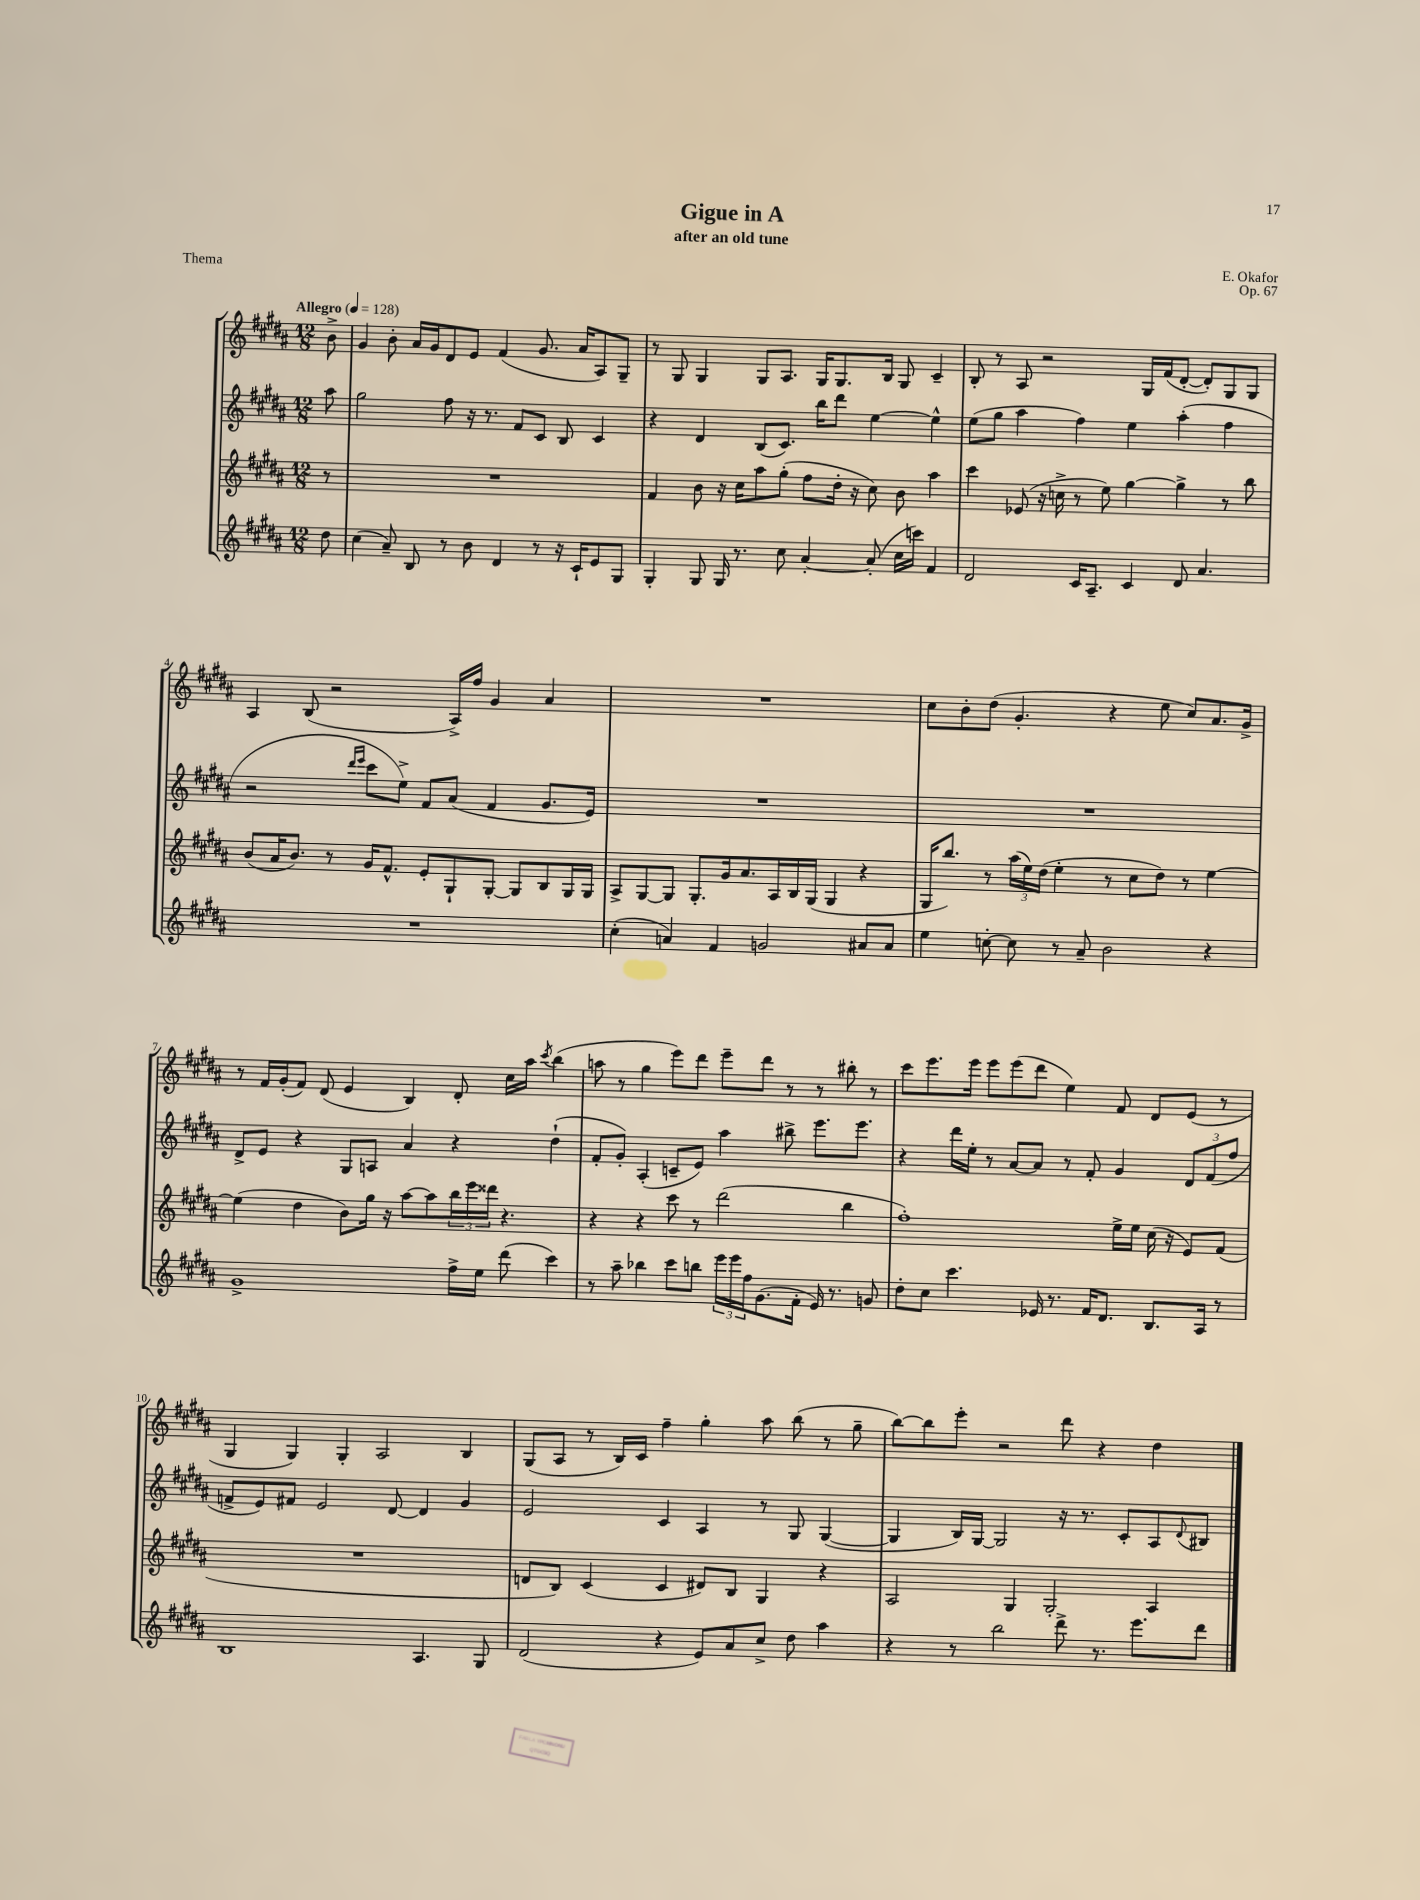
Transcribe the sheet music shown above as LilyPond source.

\header { title = "Gigue in A" composer = "E. Okafor" subtitle = "after an old tune" opus = "Op. 67" piece = "Thema" }
<<
\new StaffGroup <<
\new Staff = "s0" {
    \clef treble \key b \major \numericTimeSignature \time 12/8 \partial 8 \tempo "Allegro" 4 = 128
    b'8-> |
    gis'4 b'8-. ais'16 gis'16 dis'8 e'8 fis'4( gis'8. ais'16 ais8) gis8-- |
    r8 gis8 gis4 gis8 ais8. gis16 gis8. b16 gis8 cis'4-- |
    b8-. r8 ais8 r2 gis16 fis'16( dis'8~-. dis'8-.) gis8 gis8 |
    ais4 b8( r2 ais16->) fis''16 gis'4 ais'4 |
    R1. |
    cis''8 b'8-. dis''8( gis'4.-. r4 e''8 cis''8) ais'8. gis'16-> |
    r8 fis'16 gis'16-.( fis'8) dis'8( e'4 b4) dis'8-. cis''16 ais''16 \acciaccatura { cis'''8 } b''4( |
    a''8 r8 gis''4 e'''8) dis'''8 e'''8-- dis'''8 r8 r8 bis''8-. r8 |
    cis'''8 e'''8. e'''16 e'''8 e'''8( dis'''8 e''4) fis'8 dis'8 e'8( r8 |
    gis4 gis4) gis4-. ais2 b4 |
    gis8( ais8 r8 b16) cis'16 fis''4-- gis''4-. ais''8 b''8( r8 gis''8-- |
    b''8~) b''8 e'''8-. r2 dis'''8 r4 dis''4 \bar "|." |
}
\new Staff = "s1" {
    \clef treble \key b \major \numericTimeSignature \time 12/8 \partial 8
    ais''8 |
    gis''2 fis''8 r16 r8. fis'8 cis'8 b8 cis'4 |
    r4 dis'4 b8( cis'8.) b''16 dis'''8 e''4~ e''4-^ |
    e''8( gis''8 ais''4 fis''4) e''4 ais''4-.( fis''4 |
    r2 \grace { dis'''16 e'''16 } cis'''8 e''8->) fis'8 ais'8( fis'4 gis'8. e'16) |
    R1. |
    R1. |
    dis'8-> e'8 r4 gis8 a8 ais'4 r4 dis''4-!( |
    fis'8-. gis'8-.) ais4-.( c'8-- e'8) ais''4 bis''8-> e'''8. e'''8. |
    r4 dis'''16 e''16-. r8 ais'8~ ais'8 r8 fis'8-. gis'4 \tuplet 3/2 { dis'8 fis'8( fis''8 } |
    f'8-> e'8) fis'8 e'2 dis'8~ dis'4 gis'4 |
    e'2 cis'4 ais4 r8 gis8 gis4~( |
    gis4 b16) gis16~ gis2 r16 r8. cis'8-. ais8 \appoggiatura { dis'8 } bis8 \bar "|." |
}
\new Staff = "s2" {
    \clef treble \key b \major \numericTimeSignature \time 12/8 \partial 8
    r8 |
    R1. |
    fis'4 b'8 r16 cis''16 ais''8 gis''8-.( fis''8 dis''16-. r16 cis''8) b'8 ais''4 |
    cis'''4 ees'8( r16 c''16-> r8 e''8) gis''4~ gis''4-> r8 b''8 |
    b'8( ais'16 b'8.) r8 gis'16 fis'8.-^ e'8-. gis8-! gis8~-. gis8 b8 gis16 gis16 |
    ais8-> gis8~ gis8 gis8.-. gis'16 ais'8. ais16 b16 gis16( gis4 r4 |
    gis16 b''8.) r8 \tuplet 3/2 { ais''16( e''16) dis''16( } e''4-. r8 cis''8 dis''8) r8 e''4~ |
    e''4( dis''4 b'8) gis''16 r16 ais''8~ ais''8 \tuplet 3/2 { b''16 e'''16 disis'''16 } r4. |
    r4 r4 cis'''8 r8 dis'''2( b''4 |
    fis''1-.) e''16-> e''16 cis''16( r16 e'8) fis'8( |
    R1. |
    d'8 b8) cis'4( cis'4 dis'8) b8 gis4 r4 |
    ais2 gis4 gis2-. ais4 \bar "|." |
}
\new Staff = "s3" {
    \clef treble \key b \major \numericTimeSignature \time 12/8 \partial 8
    dis''8 |
    cis''4( ais'8--) b8 r8 b'8 dis'4 r8 r16 cis'16-! e'8 gis8 |
    gis4-. gis8 gis16 r8. cis''8 ais'4~-. ais'8-.( cis''16 c'''16) fis'4 |
    dis'2 cis'16 ais8.-- cis'4 dis'8 ais'4. |
    R1. |
    cis''4-.( a'4) fis'4 g'2 ais'8 ais'8 |
    e''4 c''8~-. c''8 r8 ais'8-- b'2 r4 |
    gis'1-> fis''16-> e''16 dis'''8( cis'''4) |
    r8 ais''8-- bes''4 cis'''8 b''8 \tuplet 3/2 { e'''16 e'''16 fis''16 } gis'8.( fis'16-. e'16) r8. g'8 |
    dis''8-. cis''8 cis'''4. ees'16 r8. fis'16 dis'8. b8. ais16 r8 |
    b1 ais4. gis8 |
    dis'2( r4 e'8) ais'8 cis''8-> dis''8 ais''4 |
    r4 r8 b''2 dis'''8-> r8. e'''8. dis'''8 \bar "|." |
}
>>
>>
